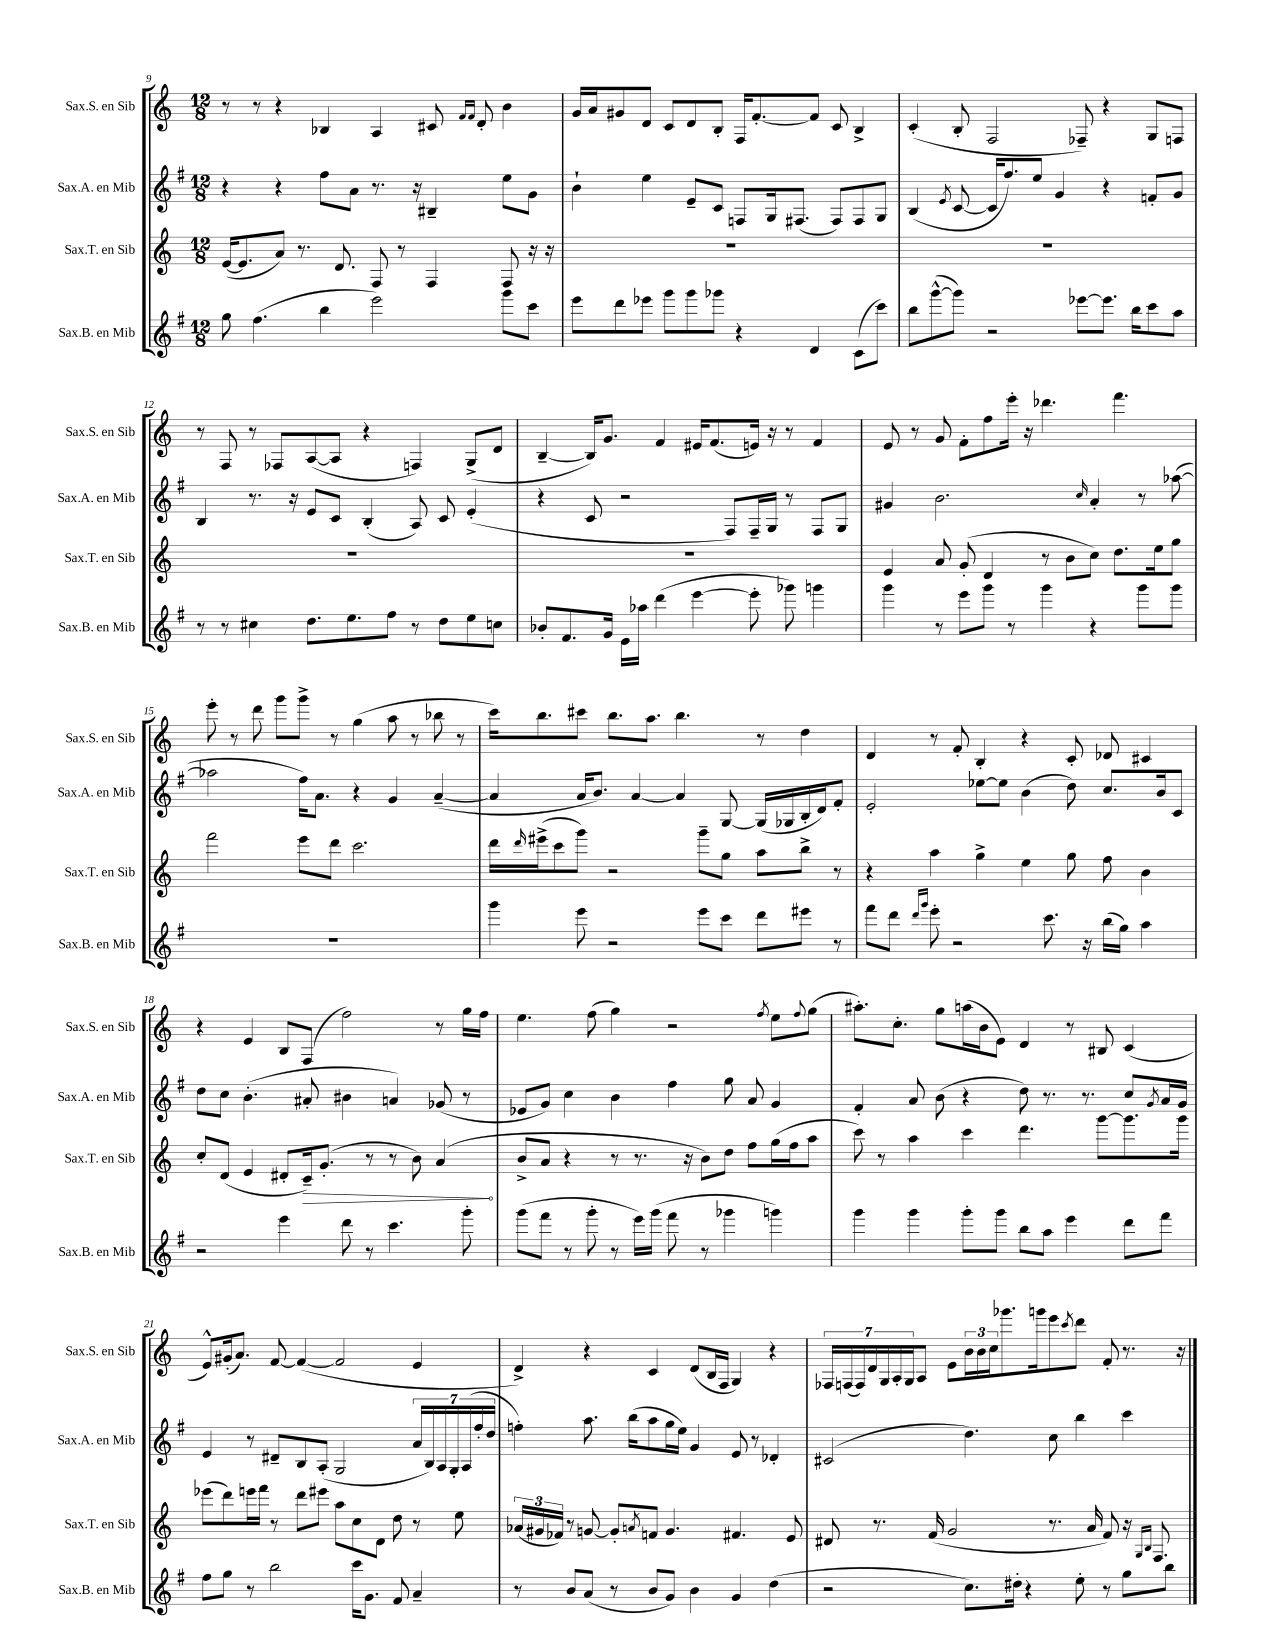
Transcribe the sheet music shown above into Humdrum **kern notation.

**kern	**kern	**dynam	**kern	**kern
*part4	*part3	*part3	*part2	*part1
*staff4	*staff3	*staff3	*staff2	*staff1
*I"Sax.B. en Mib	*I"Sax.T. en Sib	*	*I"Sax.A. en Mib	*I"Sax.S. en Sib
*I'Sax.B. en Mib	*I'Sax.T. en Sib	*	*I'Sax.A. en Mib	*I'Sax.S. en Sib
*clefG2	*clefG2	*	*clefG2	*clefG2
*k[f#]	*k[]	*	*k[f#]	*k[]
*M12/8	*M12/8	*	*M12/8	*M12/8
=9	=9	=9	=9	=9
8gg\	([16e/KL	.	4r	8r
.	8.e/]	.	.	.
(4.ff#\	.	.	.	8r
.	8a/J)	.	4r	4r
.	8.r	.	.	.
4bb\	.	.	8ff#\L	4B-X/
.	8.d/	.	.	.
.	.	.	8a\J	.
2eee\)	8F/	.	8.r	4A/
.	8r	.	.	.
.	.	.	16r	.
.	4F/	.	4B#X~/	8c#X/
.	.	.	.	16qqf/LL
.	.	.	.	16qqf/JJ
.	.	.	.	8d'/
8ggg\L	8F/	.	8ee\L	4b\
8ccc\J	16r	.	8g\J	.
.	16r	.	.	.
=10	=10	=10	=10	=10
8eee\L	1.r	.	4b`\	16g/LL
.	.	.	.	16a/J
8ddd\	.	.	.	8g#X/
8eee-X\J	.	.	4ee\	8d/J
8ggg\L	.	.	.	8c/L
8ggg\	.	.	8e~/L	8d/
8ggg-X\J	.	.	8c/J	8B'/J
4r	.	.	8Fn/L	16F/KL
.	.	.	.	[8.f'/
.	.	.	16G/k	.
.	.	.	(8.F#X/J	.
4d/	.	.	.	8f/J]
.	.	.	8F#/L)	8c/
(8c\L	.	.	8F#/	4B^/
8ccc\J)	.	.	8G/J	.
=11	=11	=11	=11	=11
8bb\L	1.r	.	(4B/	(4c'/
([8ggg^^\	.	.	.	.
.	.	.	8qe/	.
8ggg\J])	.	.	[8c/	8B'/
2r	.	.	16c/KL]	2F/
.	.	.	8.ff#/)	.
.	.	.	8ee/J	.
.	.	.	4g/	.
[8eee-X\L	.	.	.	8F-X~/)
8.eee-\J]	.	.	4r	4r
16bb\KL	.	.	.	.
8ccc\	.	.	8fn'/L	8G/L
8aa\J	.	.	8g/J	8Fn/J
!!LO:LB:g=z
=12	=12	=12	=12	=12
8r	1.r	.	4B/	8r
8r	.	.	.	8F/
4cc#X\	.	.	8.r	8r
.	.	.	.	8F-X/L
.	.	.	16r	.
8.dd\L	.	.	8e/L	([8A/
.	.	.	8c/J	8A/J]
8.ee\	.	.	.	.
.	.	.	(4B'/	4r
8ff#\J	.	.	.	.
8r	.	.	8A/)	4Fn/)
8dd\L	.	.	8c/	.
8ee\	.	.	(4e'/	(8G^/L
8ccn\J	.	.	.	8d/J
=13	=13	=13	=13	=13
8b-X'/L	1.r	.	4r	[4B~/
8.f#/	.	.	.	.
.	.	.	8c/	16B/KL])
16g/Jk	.	.	.	8.g/J
16e\LL	.	.	2r	.
16aa-X\JJ	.	.	.	.
(4ddd\	.	.	.	4f/
[4eee\	.	.	.	16e#X/KL
.	.	.	.	(8.f/
.	.	.	8F#/L)	.
8eee'\]	.	.	16F#~/L	16en/Jk)
.	.	.	16G/JJ	16r
8ggg-X\)	.	.	8r	8r
4gggn\	.	.	8F#/L	4f/
.	.	.	8G/J	.
=14	=14	=14	=14	=14
4ggg\	4e/	.	4g#X/	8e/
.	.	.	.	8r
8r	8a/	.	2.b\	8g/
8eee\L	(8g'/	.	.	8f'\L
8ggg\J	4d/	.	.	8ff\
8r	.	.	.	16eee'\Jk
.	.	.	.	16r
4ggg\	8r	.	.	4.ddd-X\
.	8b\L	.	.	.
.	.	.	16qqcc/	.
4r	8cc\J)	.	4a'/	.
.	8.dd\L	.	.	4.fff\
8ggg\L	.	.	8r	.
.	16ee\k	.	.	.
8ggg\J	8gg\J	.	([8aa-X\	.
!!LO:LB:g=z
=15	=15	=15	=15	=15
1.r	2fff\	.	2aa-X\]	8eee'\
.	.	.	.	8r
.	.	.	.	8ddd\
.	.	.	.	8ggg\L
.	8eee\L	.	16ff#\KL)	8ggg^\J
.	.	.	8.a\J	.
.	8ddd\J	.	.	8r
.	2.ccc\	.	4r	(4gg\
.	.	.	4g/	8aa\
.	.	.	.	8r
.	.	.	([4a~/	8bb-X\
.	.	.	.	8r
=16	=16	=16	=16	=16
4ggg\	16ddd\LL	.	4a/]	16ccc\KL)
.	16qqddd/	.	.	.
.	(16eee#X^\J	.	.	8.bb\
.	8ccc\	.	.	.
8eee\	8ggg\J)	.	16a/KL	8ccc#X\J
.	.	.	8.b/J)	.
2r	2r	.	.	8.bb\L
.	.	.	[4a/	.
.	.	.	.	8.aa\J
.	.	.	4a/]	4.bb\
8eee\L	8ggg~\L	.	.	.
8ccc\J	8gg\J	.	[8G/	.
8ddd\L	8aa\L	.	(16G/LL]	8r
.	.	.	16G-X/	.
8eee#X\J	8bb^\J	.	16B'/	4dd\
.	.	.	16d/J)	.
8r	8r	.	8f#'/J	.
=17	=17	=17	=17	=17
8fff#\L	4r	.	2e'/	4d/
8ddd\J	.	.	.	.
16qqddd/LL	.	.	.	.
16qqggg/JJ	.	.	.	.
8eee'\	4aa\	.	.	8r
2r	.	.	.	8f'/
.	4gg^\	.	[8ee-X\L	4B'/
.	.	.	8ee-\J]	.
.	4ee\	.	(4b\	4r
8.ccc\	.	.	.	.
.	8gg\	.	8dd\)	8c'/
16r	.	.	.	.
(16bb\LL	8ff\	.	8.cc/L	8d-X/
16gg\JJ)	.	.	.	.
4aa\	4b\	.	.	4c#X/
.	.	.	16b/k	.
.	.	.	8c/J	.
!!LO:LB:g=z
=18	=18	=18	=18	=18
2r	8cc'/L	.	8dd\L	4r
.	(8d/J	.	8cc\J	.
.	4e/	.	(4.b'\	4e/
4eee\	8d#X'/L	.	.	8B/L
!	!	!LO:HP:b	!	!
.	16c~/k)	>	8a#X'/	(8F/J
.	(8.g'/J	.	.	.
8ddd\	.	.	4b#X\	2ff\)
8r	8r	.	.	.
4.ccc\	8r	.	4an/)	.
.	8b\)	.	.	.
.	(4a/	.	(8g-X/	8r
8ggg'\	.	.	8r	16gg\LL
.	.	.	.	16ff\JJ
.	.	]	.	.
=19	=19	=19	=19	=19
(8ggg\L	8b^/L	.	8e-X/L	4.ee\
8fff#\J	8a/J	.	8g/J)	.
8r	4r	.	4cc\	.
8ggg'\	.	.	.	(8ff\
8r	8r	.	4b\	4gg\)
16eee\LL)	8.r	.	.	.
(16ggg\JJ	.	.	.	.
8fff#\	.	.	4ff#\	2r
.	16r	.	.	.
8r	8b\L)	.	.	.
4ggg-X\	8dd\J	.	8gg\	.
.	8ff\L	.	8a/	.
.	.	.	.	8qff/
4gggn\)	(16gg\L	.	4g/	8ee\L
.	16ff\J	.	.	.
.	.	.	.	8qqff/
.	8aa\J	.	.	(8gg\J
=20	=20	=20	=20	=20
4ggg\	8ccc\)	.	4f#'/	8.aa#X'\L)
.	8r	.	.	.
.	.	.	.	8.cc'\J
4ggg\	4aa\	.	8a/	.
.	.	.	(8b\	8gg\L
8ggg'\L	4ccc\	.	4r	(16aan\L
.	.	.	.	16b\J
8ggg\J	.	.	.	8e\J)
8bb\L	4.ddd\	.	8dd\)	4d/
8aa\J	.	.	8.r	.
4eee\	.	.	.	8r
.	.	.	8.r	.
.	[8ggg\L	.	.	8B#X/
8ddd\L	8.ggg\]	.	8cc/L	(4c/
.	.	.	8qg/	.
8fff#\J	.	.	16a/L	.
.	16ggg\Jk	.	16g/JJ	.
!!LO:LB:g=z
=21	=21	=21	=21	=21
8ff#\L	(8eee-X\L	.	4e/	8e^^/L)
8gg\J	8ddd\)	.	.	(16g#X'/k
.	.	.	.	8.a/J)
8r	16eeen\L	.	8r	.
.	16fff\JJ	.	.	.
2bb\	8r	.	8d#X~/L	[8f/
.	8ddd\L	.	8B/	(4f/_
.	8eee#X\J	.	(8A'/J	.
.	8aa\L	.	2G/	2f/]
16ccc\KL	8cc\	.	.	.
8.g\J	.	.	.	.
.	8d\J	.	.	.
8f#/	8dd\	.	.	.
4a~/	8r	.	28a/LL	4e/
.	.	.	28B/)	.
.	.	.	28A/	.
.	.	.	28G'/	.
.	8ee\	.	.	.
.	.	.	(28A/	.
.	.	.	28ff#'/	.
.	.	.	28dd/JJ	.
=22	=22	=22	=22	=22
8r	(24a-X/LL	.	4ffn'\)	4d^/)
.	24g#X/	.	.	.
.	24f-X/JJ)	.	.	.
8b/L	8r	.	.	.
(8a/J	[8gn/	.	8.aa\	4r
8r	8g'/L]	.	.	.
.	.	.	(16bb\KL	.
.	8qan/	.	.	.
8b/L	8fn/J	.	8aa\	4c/
8g/J)	4.g/	.	16gg\L	.
.	.	.	16ee\JJ)	.
4b\	.	.	4g/	(8d/L
.	.	.	.	16B/L
.	.	.	.	16F/JJ
4g/	4.f#X/	.	8e/	4G/)
.	.	.	8r	.
(4dd\	.	.	4d-X'/	4r
.	8e/	.	.	.
=23	=23	=23	=23	=23
2r	8d#X/	.	(2c#X/	28F-X/LL
.	.	.	.	(28Fn/
.	.	.	.	28F/)
.	.	.	.	28d/
.	8.r	.	.	.
.	.	.	.	28G/
.	.	.	.	28A'/
.	.	.	.	28G/J
.	.	.	.	8A/J
.	(16f/	.	.	.
.	2g/	.	.	8e\L
8.cc\L)	.	.	4.dd\)	24b\L
.	.	.	.	24b\
.	.	.	.	24cc\J
.	.	.	.	8.ggg-X\
16dd#X'\Jk	.	.	.	.
4r	.	.	.	.
.	.	.	.	16gggn\k
.	8.r	.	8cc\	8eee\
.	.	.	.	8qccc/
8ee'\	.	.	4bb\	8ddd\J
.	16a/	.	.	.
8r	8f/)	.	.	8f'/
8gg\L	16r	.	4ccc\	8.r
.	16qqG/LL	.	.	.
.	16qqB/JJ	.	.	.
.	8.F/	.	.	.
8bb\J	.	.	.	.
.	.	.	.	16r
==	==	==	==	==
*-	*-	*-	*-	*-
